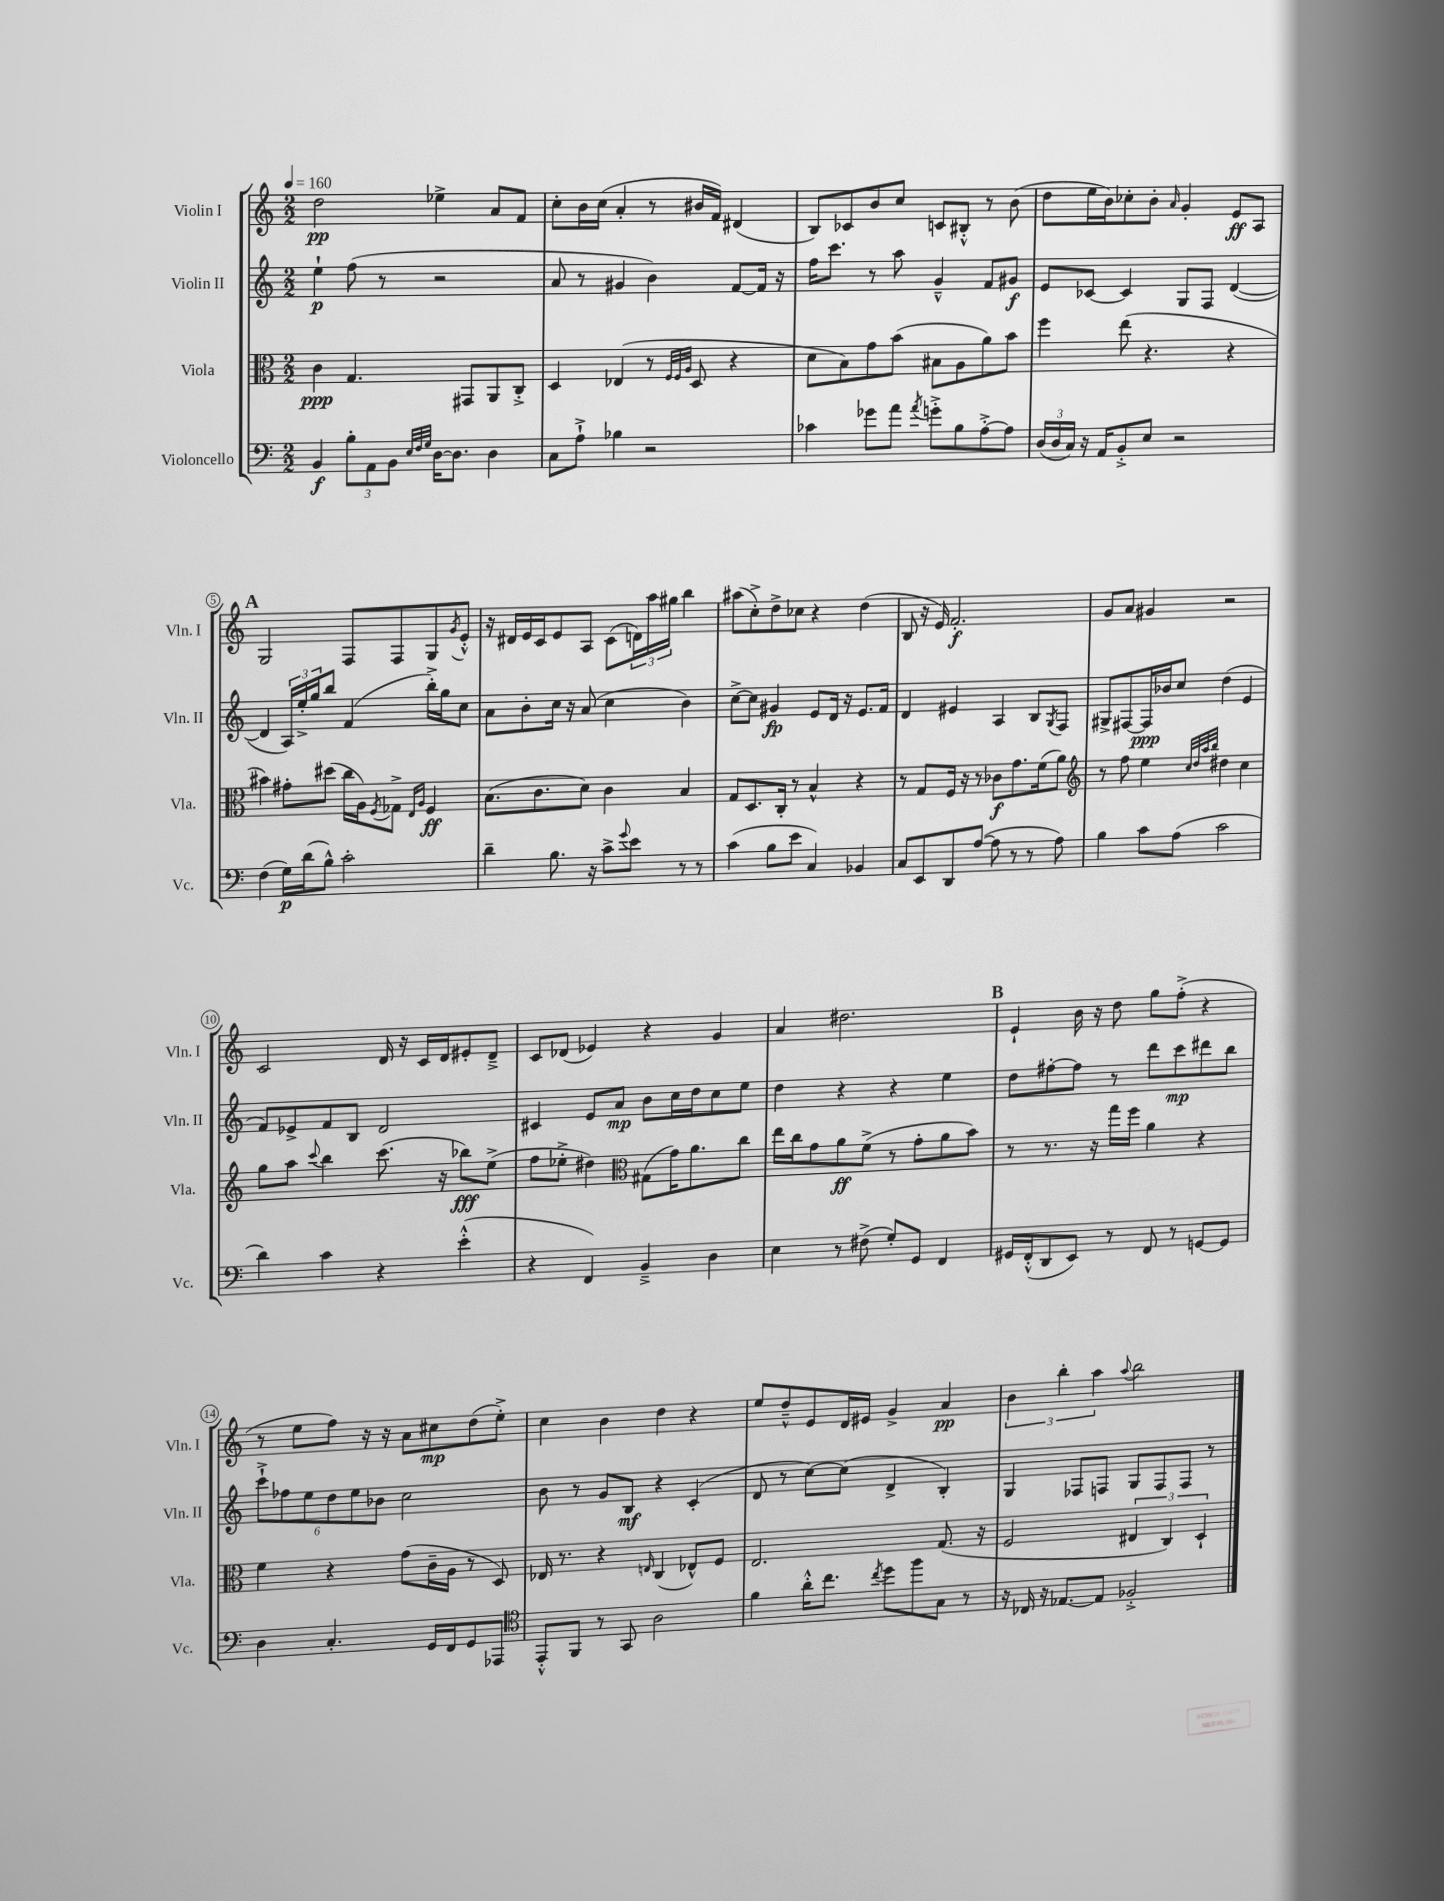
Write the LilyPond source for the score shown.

<<
\new StaffGroup <<
\new Staff = "s0" \with { instrumentName = "Violin I" shortInstrumentName = "Vln. I" } {
    \clef treble \key c \major \numericTimeSignature \time 2/2 \tempo 4 = 160
    d''2\pp ees''4-> a'8 f'8 |
    c''8-. b'16 c''16( a'4-. r8 bis'16 f'16) dis'4( |
    b8) ces'8 b'8 c''8 c'8 bis8-.-^ r8 b'8( |
    d''8 e''16 b'16) ces''8-. b'8-. \grace { a'16 } g'4-. e'8\ff a8 |
    \mark \markup { \bold "A" } g2 f8 f8 g8 \acciaccatura { g'8 } e'8-.-^ |
    r16 dis'16 e'16 c'16 e'8 a8 c'8( \tuplet 3/2 { d'16) a''16 gis''16 } b''4 |
    ais''8( c''8-.->) d''8-> ces''8 r4 d''4( |
    b8 r16 e'16) f'2.-.\f |
    g'8 a'8 gis'4 r2 |
    c'2 d'16 r16 c'16 d'16 eis'8-. d'8---> |
    c'8 des'8( ees'4) r4 g'4 |
    a'4 dis''2. |
    \mark \markup { \bold "B" } e'4-! b'16 r16 d''8 g''8 f''8-.->( r4 |
    r8 e''8 f''8) r16 r16 a'8 cis''8\mp d''8( e''8-.->) |
    c''4 b'4 d''4 r4 |
    e''8 d''8---^ e'8 d'16 eis'16 g'4-> a'4\pp |
    \tuplet 3/2 { b'4 b''4-. a''4 } \appoggiatura { a''8 } b''2 \bar "|." |
}
\new Staff = "s1" \with { instrumentName = "Violin II" shortInstrumentName = "Vln. II" } {
    \clef treble \key c \major \numericTimeSignature \time 2/2
    e''4-!\p f''8( r8 r2 |
    a'8 r8 gis'4 b'4) f'8~ f'16 r16 |
    f''16 c'''8. r8 a''8 g'4---^ f'8 gis'8\f |
    e'8 ces'8~ ces'4 g8 f8 d'4~( |
    \mark \markup { \bold "A" } d'4 \tuplet 3/2 { a16) e''16-.-> g''16 } b''8 f'4( b''16-.->) g''16 c''8 |
    a'8 b'8-. c''16 r16 a'8( c''4 b'4) |
    c''8~-> c''8 gis'4\fp e'8 d'16 r16 e'8. f'16 |
    d'4 eis'4 a4 b8 \acciaccatura { g8 } f8 |
    gis8-> fis8~ fis16\ppp bes'16 c''8 d''4( e'4 |
    f'8) ees'8-> f'8 b8 d'2 |
    cis'4 e'8 a'8\mp b'8 c''16 d''16 c''8 e''8 |
    d''4 r4 r4 e''4 |
    \mark \markup { \bold "B" } d''8 fis''8~-. fis''8 r8 d'''8 c'''8\mp dis'''8 b''8 |
    \tuplet 6/4 { c'''8-!-> fes''8 e''8 d''8 e''8 bes'8 } c''2 |
    b'8 r8 g'8 b8\mf r4 c'4-.( |
    d'8 r8 c''8~) c''8( d'4-> b4-.) |
    g4 fes8 f8 g8 f8 f8 r8 \bar "|." |
}
\new Staff = "s2" \with { instrumentName = "Viola" shortInstrumentName = "Vla." } {
    \clef alto \key c \major \numericTimeSignature \time 2/2
    c'4\ppp g4. gis,8 a,8 c8-.-> |
    d4 ees4( r8 \grace { f32 f32 a32 } d8 r4 |
    d'8 b8) g'8 b'8( bis8 a8 a'8) b'8 |
    f''4 e''8( r4. r4 |
    \mark \markup { \bold "A" } bis'4) gis'8-. dis''8( c''16 a16) \acciaccatura { f8 } ges8-> \grace { e16 a16 } f4\ff |
    b8.( c'8. d'8) c'4 b4 |
    g8 d8. c16-. r8 b4-^ r4 |
    r8 g8 f16 r16 r8 ces'8\f g'8. f'16( a'8) |
    \clef treble r8 f''8 e''4 \grace { c''32 d''32 a''32 b''32 } dis''4 c''4 |
    g''8 a''8 \appoggiatura { c'''8 } b''4 c'''8.( r16 bes''8\fff) e''8->( |
    f''8 ees''8-.-> dis''4) \clef alto gis8( g'16) a'8. c''8 |
    e''16 c''16 g'8 a'8\ff f'8->( r8 g'8-. a'8 b'8) |
    \mark \markup { \bold "B" } r8 r8. r16 g''16 f''16 a'4 r4 |
    f'4 r4 g'8( c'16-- a16 r8 d8) |
    ees16 r8. r4 \grace { e16 } c4( ees8-^) f8 |
    e2. g8.( r16 |
    f2 \tuplet 3/2 { eis4 c4) d4-! } \bar "|." |
}
\new Staff = "s3" \with { instrumentName = "Violoncello" shortInstrumentName = "Vc." } {
    \clef bass \key c \major \numericTimeSignature \time 2/2
    b,4\f \tuplet 3/2 { b8-. a,8 b,8 } \grace { e32 f32 g32 } d16~ d8. d4 |
    c8 a8-!-> bes4 r2 |
    ces'4 ges'8 a'8 \acciaccatura { a'8 } g'8-.-> b8 a8~-.-> a8 |
    \tuplet 3/2 { d16( d16 c16) } r16 a,16 b,8-.-> e8 r2 |
    \mark \markup { \bold "A" } f4( g16\p) d'16( b8-^) c'2-. |
    d'4-- b8. r16 c'8-> \appoggiatura { g'8 } e'8 r8 r8 |
    c'4( b8 e'8 c4) bes,4 |
    c8 e,8 d,8 a8~( a8 r8 r8 a8) |
    b4 c'8 a8( c'2 |
    d'4) c'4 r4 e'4-.-^( |
    r4 f,4) b,4---> d4 |
    e4 r8 fis8->( g8-.) g,8 f,4 |
    \mark \markup { \bold "B" } gis,16 f,16-.-^( d,8 e,8) r8 f,8 r8 g,8~ g,8 |
    d4 c4.-. g,16 f,16 g,8 aes,,8 |
    \clef tenor e,8-.-^ f,8 r8 g,8 a2 |
    f'4 a'16-.-^ c''8. \acciaccatura { c''8 } d''8 f''8 g8 r8 |
    r16 ces16 r16 ees8.~ ees8 fes2-.-> \bar "|." |
}
>>
>>
\layout { \context { \Score \override BarNumber.stencil = #(make-stencil-circler 0.1 0.3 ly:text-interface::print) } }
